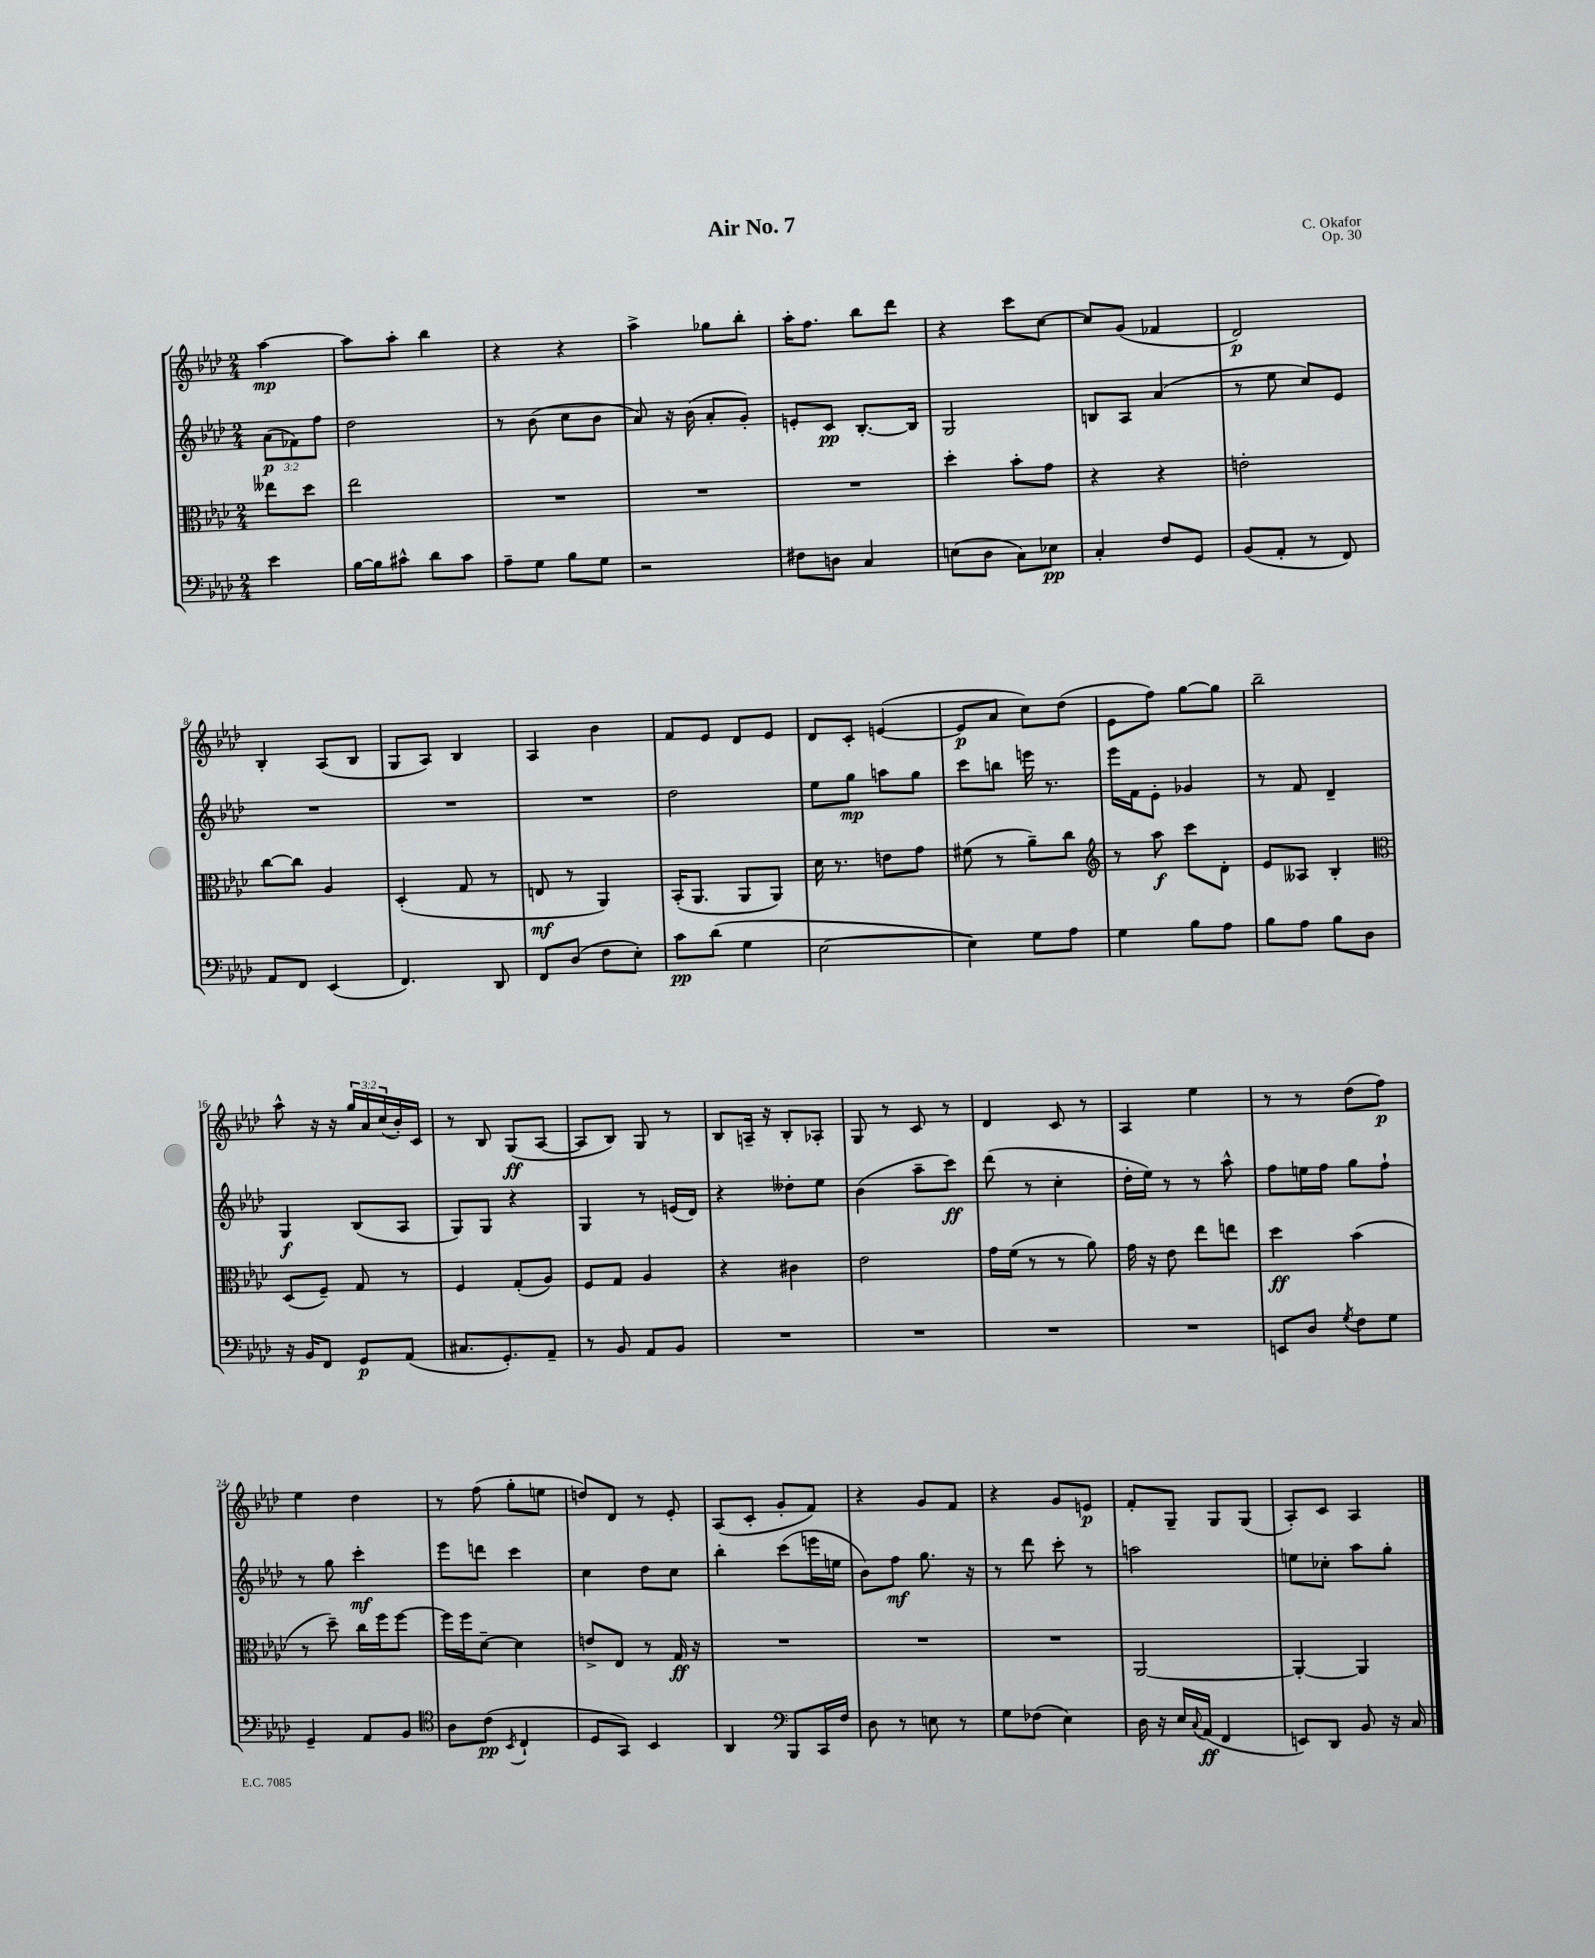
\header { title = "Air No. 7" composer = "C. Okafor" opus = "Op. 30" }
<<
\new StaffGroup <<
\new Staff = "s0" {
    \clef treble \key aes \major \numericTimeSignature \time 2/4 \override Staff.TupletNumber.text = #tuplet-number::calc-fraction-text \partial 4
    aes''4~\mp |
    aes''8 aes''8-. bes''4 |
    r4 r4 |
    aes''4-> ges''8 bes''8-. |
    aes''16-. f''8. bes''8 des'''8 |
    r4 c'''8 c''8~ |
    c''8 g'8( fes'4 |
    des'2\p) |
    bes4-. aes8( bes8 |
    g8 aes8) bes4 |
    aes4 bes'4 |
    f'8 ees'8 des'8 ees'8 |
    des'8 c'8-. e'4~( |
    e'8\p aes'8 c''8) des''8( |
    ees'8 f''8) g''8~ g''8 |
    bes''2-- |
    aes''8-^ r16 r16 \tuplet 3/2 { g''16 aes'16 c''16( } bes'16-.) c'16 |
    r8 bes8 g8\ff( aes8~ |
    aes8 bes8) g8 r8 |
    bes8 a16-- r16 bes8-. aes8-. |
    g8 r8 c'8 r8 |
    des'4 c'8 r8 |
    aes4 ees''4 |
    r8 r8 des''8( f''8\p) |
    ees''4 des''4 |
    r8 f''8( g''8-. e''8 |
    d''8) des'8 r8 ees'8-. |
    aes8( c'8-. g'8-. f'8) |
    r4 g'8 f'8 |
    r4 g'8 e'8\p |
    f'8-. g8-- g8 g8( |
    aes8-.) c'8 aes4 \bar "|." |
}
\new Staff = "s1" {
    \clef treble \key aes \major \numericTimeSignature \time 2/4 \override Staff.TupletNumber.text = #tuplet-number::calc-fraction-text \partial 4
    \tuplet 3/2 { aes'8\p( fes'8) f''8 } |
    des''2 |
    r8 bes'8( c''8 bes'8 |
    aes'8) r16 bes'16( aes'8-. g'8-.) |
    e'8-. c'8\pp bes8.~-. bes16 |
    g2 |
    b8 aes8 aes'4( |
    r8 ees''8 c''8) ees'8 |
    R2 |
    R2 |
    R2 |
    des''2 |
    ees''8 g''8\mp a''8 g''8 |
    c'''8 b''8 e'''16 r8. |
    ees'''16 f'16 ees'8-. ges'4 |
    r8 f'8 des'4-- |
    g4\f bes8( aes8 |
    g8) g8 r4 |
    g4 r8 e'16( des'16) |
    r4 deses''8-. ees''8 |
    bes'4( aes''8-- c'''8\ff) |
    des'''8( r8 c''4-. |
    des''16-. ees''16) r8 r8 aes''8-^ |
    f''8 e''16 f''16 g''8 f''8-! |
    r8 g''8 c'''4-.\mf |
    ees'''8 d'''8 c'''4 |
    c''4 des''8 c''8 |
    bes''4-. c'''8( e'''16 e''16 |
    bes'8) f''8\mf g''8. r16 |
    r8 des'''8 c'''8-. r8 |
    a''2 |
    e''8 ces''8-. aes''8 g''8-. \bar "|." |
}
\new Staff = "s2" {
    \clef alto \key aes \major \numericTimeSignature \time 2/4 \partial 4
    eeses''8 des''8 |
    ees''2 |
    R2 |
    R2 |
    R2 |
    des''4-. bes'8-. g'8 |
    r4 r4 |
    e'2-. |
    c''8~ c''8 aes4 |
    des4-.( g8 r8 |
    e8\mf r8 aes,4) |
    bes,16-.( aes,8. aes,8 aes,8) |
    des'16 r8. e'8 g'8 |
    fis'8( r8 aes'8--) c''8 |
    \clef treble r8 aes''8\f c'''8 des'8-. |
    ees'8 aeses8 bes4-. |
    \clef alto des8( f8--) g8 r8 |
    f4 g8-.( aes8) |
    f8 g8 aes4 |
    r4 cis'4 |
    ees'2 |
    g'16 f'16( r8 r8 aes'8) |
    g'16 r16 ees'8 ees''8 e''8 |
    des''4\ff bes'4( |
    r8 des''8--) c''16 f''16 f''8~ |
    f''16 f''16 des'8~-- des'4 |
    e'8-> ees8 r8 g16\ff r16 |
    R2 |
    R2 |
    R2 |
    aes,2~ |
    aes,4~-. aes,4 \bar "|." |
}
\new Staff = "s3" {
    \clef bass \key aes \major \numericTimeSignature \time 2/4 \partial 4
    ees'4 |
    bes16~ bes16 cis'8-^ des'8 cis'8 |
    aes8-- g8 bes8 g8 |
    r2 |
    fis8 d8 c4 |
    e8( des8 c8) ees8\pp |
    c4-. f8 g,8 |
    bes,8( aes,8-. r8 f,8) |
    aes,8 f,8 ees,4( |
    f,4.) des,8 |
    f,8 des8( f8 ees8-.) |
    c'8\pp des'8( g4 |
    ees2~ |
    ees4) g8 aes8 |
    g4 bes8 aes8 |
    bes8 aes8 bes8 des8 |
    r16 bes,16 f,8 g,8\p aes,8( |
    cis8. g,8.-.) aes,8-- |
    r8 bes,8 aes,8 bes,8 |
    R2 |
    R2 |
    R2 |
    R2 |
    e,8 des8 \acciaccatura { g8 } f8 g8 |
    g,4-- aes,8 bes,8 |
    \clef tenor aes8 c'8\pp( \acciaccatura { bes,8 } c4-! |
    des8 g,8) bes,4 |
    aes,4 \clef bass bes,,8 c,16 f16 |
    des8 r8 e8 r8 |
    g8 fes8( ees4) |
    des16 r16 ees16 \appoggiatura { c8 } aes,16\ff( f,4 |
    e,8) des,8 bes,8 r16 c16 \bar "|." |
}
>>
>>
